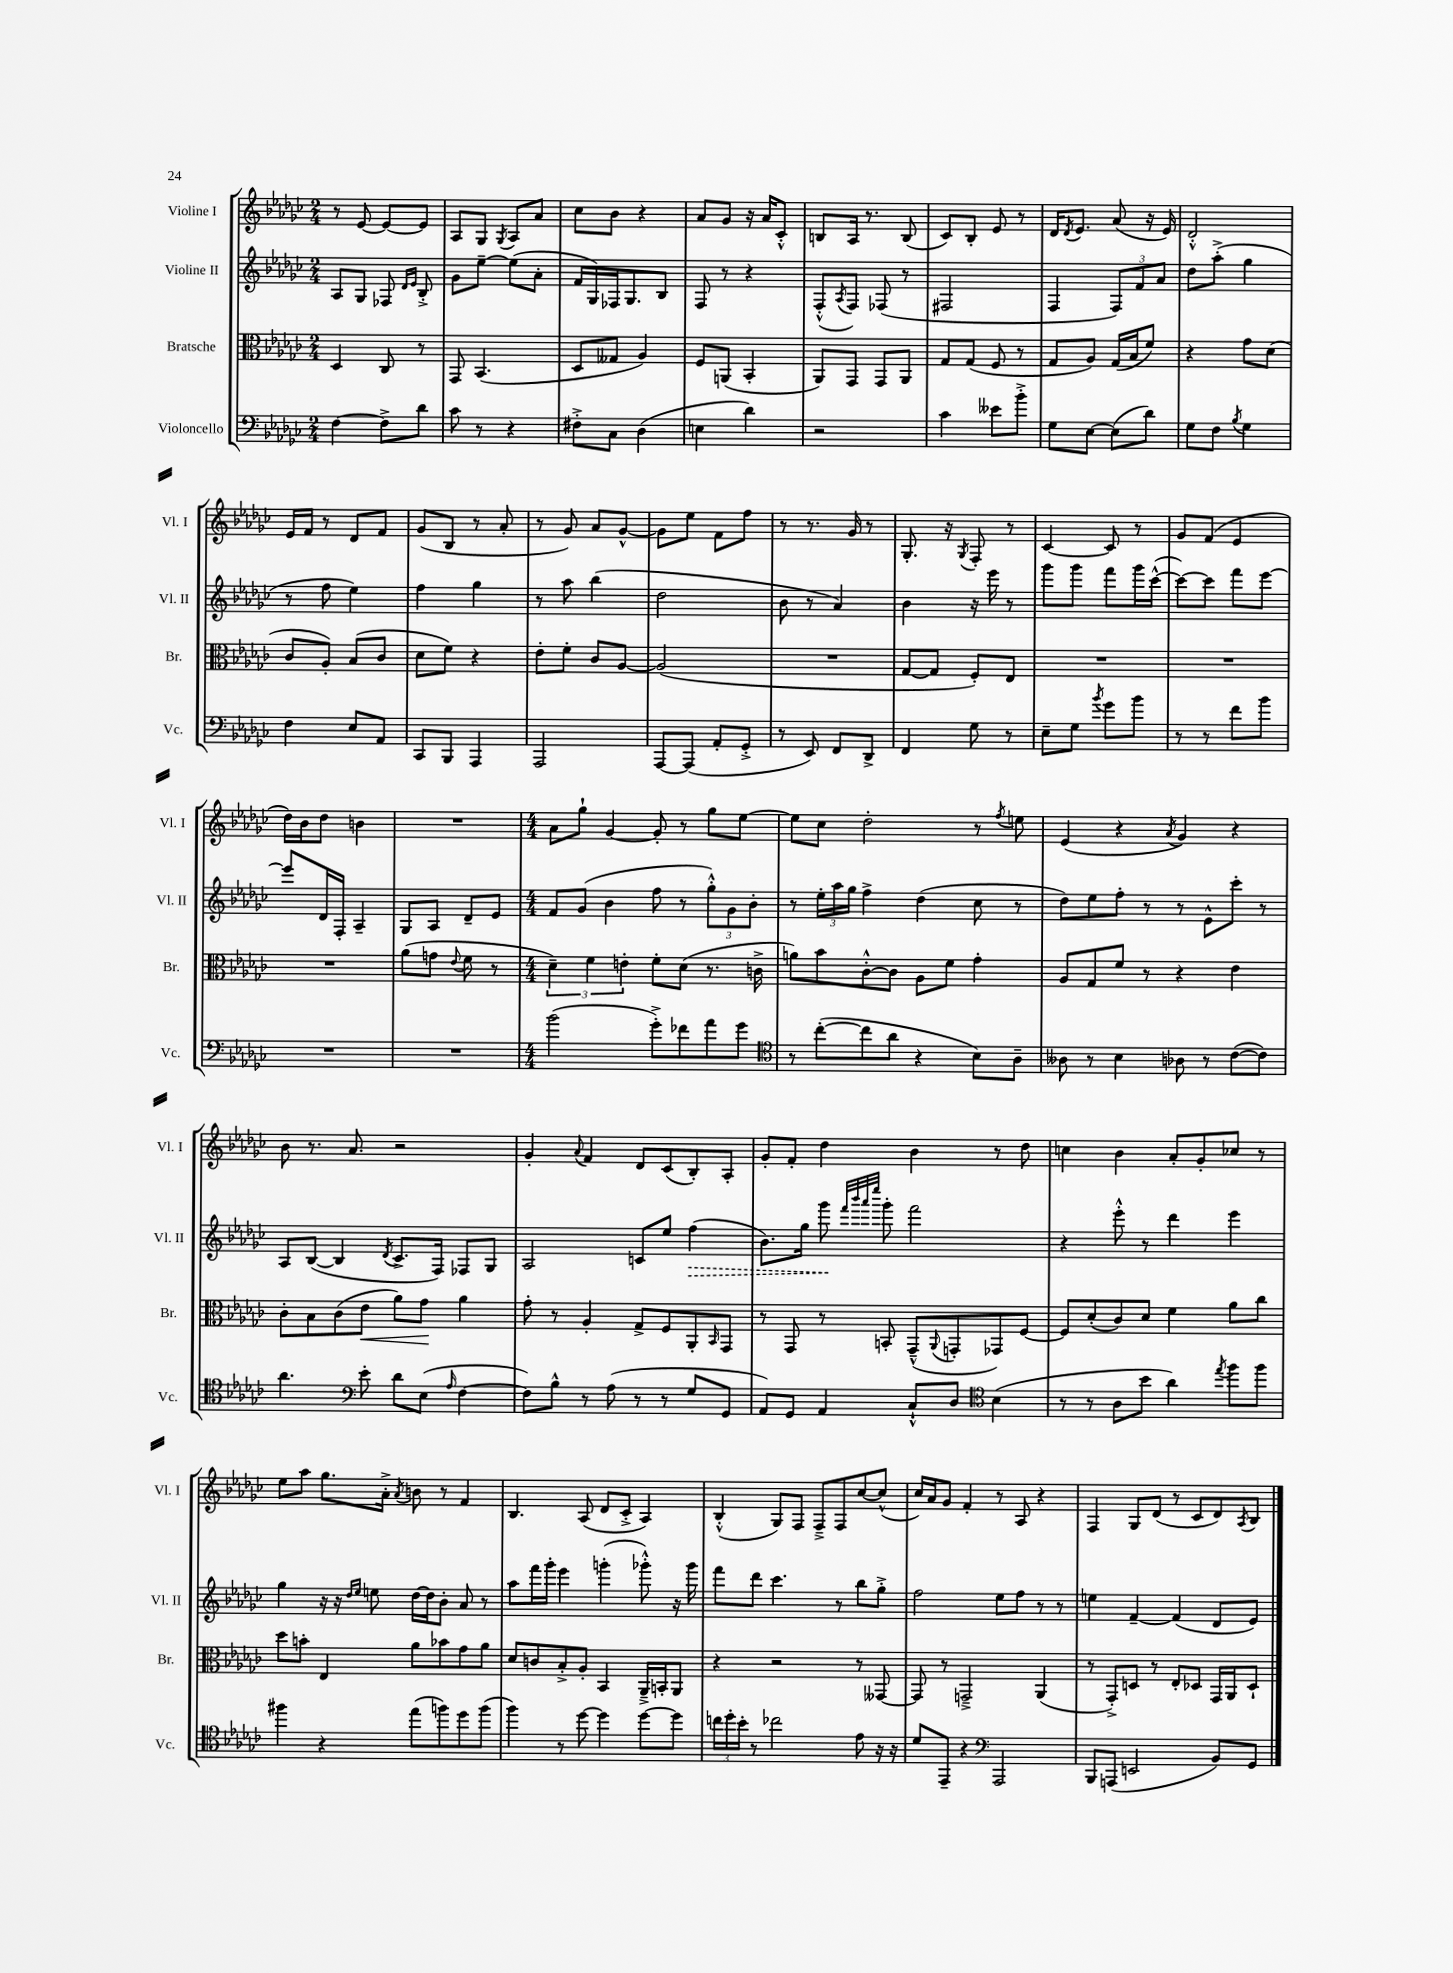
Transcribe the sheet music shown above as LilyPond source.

<<
\new StaffGroup <<
\new Staff = "s0" \with { instrumentName = "Violine I" shortInstrumentName = "Vl. I" } {
    \clef treble \key ges \major \numericTimeSignature \time 2/4
    r8 ees'8~ ees'8~ ees'8 |
    aes8 ges8 \acciaccatura { ges8 } aes8 aes'8 |
    ces''8 bes'8 r4 |
    aes'8 ges'8 r16 aes'16 ces'8-.-^ |
    b8 aes16 r8. b8( |
    ces'8) bes8-. ees'8 r8 |
    des'16 \acciaccatura { des'8 } ees'8. aes'8( r16 ees'16) |
    des'2-.-^ |
    ees'16 f'16 r8 des'8 f'8 |
    ges'8( bes8 r8 aes'8-. |
    r8 ges'8) aes'8 ges'8~-^ |
    ges'8 ees''8 f'8 f''8 |
    r8 r8. ges'16 r8 |
    ges8.-. r16 \acciaccatura { ges8 } f8-. r8 |
    ces'4~ ces'8 r8 |
    ges'8 f'8( ees'4 |
    des''16) bes'16 des''8 b'4 |
    R2 |
    \numericTimeSignature \time 4/4 aes'8 ges''8-! ges'4~ ges'8-. r8 ges''8 ees''8~ |
    ees''8 ces''8 des''2-. r8 \acciaccatura { f''8 } e''8 |
    ees'4( r4 \acciaccatura { aes'8 } ges'4) r4 |
    bes'8 r8. aes'8. r2 |
    ges'4-. \appoggiatura { aes'8 } f'4 des'8 ces'8( bes8-.) aes8-. |
    ges'8-. f'8-. des''4 bes'4 r8 des''8 |
    c''4 bes'4 aes'8-. ges'8-. ces''8 r8 |
    ees''8 aes''8 ges''8. aes'16-.-> \acciaccatura { aes'8 } b'8 r8 f'4 |
    bes4. aes8( des'8 ces'8-.-> aes4) |
    bes4-.-^( ges8) f8 f8---> f8 ces''8~ ces''8-^( |
    ces''16) aes'16 ges'8 f'4-. r8 aes8 r4 |
    f4 ges8 des'8( r8 ces'8 des'8) \acciaccatura { aes8 } bes8 \bar "|." |
}
\new Staff = "s1" \with { instrumentName = "Violine II" shortInstrumentName = "Vl. II" } {
    \clef treble \key ges \major \numericTimeSignature \time 2/4
    aes8 ges8 fes8 \grace { des'16 ees'16 } bes8-.-> |
    ges'8 ees''8~-- ees''8( aes'8-. |
    f'16 ges16) fes16 ges8. bes8 |
    f8 r8 r4 |
    f8-.-^( \acciaccatura { aes8 } f8) fes8( r8 |
    fis2 |
    f4 \tuplet 3/2 { f8) f'8 aes'8 } |
    des''8 aes''8-.->( ges''4 |
    r8 f''8 ees''4) |
    f''4 ges''4 |
    r8 aes''8 bes''4( |
    des''2 |
    bes'8 r8 aes'4) |
    bes'4 r16 ees'''16 r8 |
    ges'''8 ges'''8 f'''8 ges'''16 ces'''16~-^( |
    ces'''8~) ces'''8 f'''8 ees'''8~ |
    ees'''8 des'16 f16-. aes4-- |
    ges8 aes8 des'8-- ees'8 |
    \numericTimeSignature \time 4/4 f'8 ges'8( bes'4 f''8 r8 \tuplet 3/2 { ges''8-.-^) ges'8 bes'8-. } |
    r8 \tuplet 3/2 { ees''16-. aes''16 ges''16 } f''4-> des''4( ces''8 r8 |
    des''8) ees''8 f''8-. r8 r8 ees'8-^ ces'''8-. r8 |
    aes8 bes8~( bes4 \acciaccatura { des'8 } ces'8.-> f16) fes8 ges8 |
    aes2 c'8 ees''8 \once \override Hairpin.style = #'dashed-line f''4\>( |
    bes'8.) ges''16 ges'''8\! \grace { f'''32 bes'''32 aes'''32 ees''''32 } ges'''8-. f'''2 |
    r4 ees'''8-.-^ r8 des'''4 ees'''4 |
    ges''4 r16 r16 \grace { des''16 ees''16 } e''8 des''16~ des''16 bes'8-. aes'8 r8 |
    aes''8 f'''16 ges'''16-. ees'''4 g'''4-.( ges'''8-.-^) r16 ges'''16 |
    f'''8 des'''8 ces'''4. r8 bes''8 ges''8-.-> |
    f''2 ees''8 f''8 r8 r8 |
    e''4 f'4~-- f'4( des'8 ees'8) \bar "|." |
}
\new Staff = "s2" \with { instrumentName = "Bratsche" shortInstrumentName = "Br." } {
    \clef alto \key ges \major \numericTimeSignature \time 2/4
    des4 ces8 r8 |
    ges,8 bes,4.( |
    des8 geses8 aes4) |
    f8 a,8( bes,4-. |
    aes,8) ges,8 ges,8 aes,8 |
    ges8 ges8( f8 r8 |
    ges8 aes8) ges16( bes16 f'8) |
    r4 ges'8 des'8( |
    ces'8 aes8-.) bes8( ces'8 |
    des'8 f'8) r4 |
    ees'8-. f'8-. ces'8 aes8~ |
    aes2( |
    R2 |
    ges8~ ges8 f8-.) ees8 |
    R2 |
    R2 |
    R2 |
    aes'8( g'8 \appoggiatura { ees'8 } f'8 r8 |
    \numericTimeSignature \time 4/4 \tuplet 3/2 { des'4--) f'4 e'4-. } f'8-. des'8( r8. c'16-> |
    a'8) bes'8 ces'8~-.-^ ces'8 aes8 f'8 ges'4-. |
    aes8 ges8 f'8 r8 r4 ees'4 |
    ces'8-. bes8 ces'8( ees'8\< aes'8) ges'8\! aes'4 |
    ges'8-. r8 aes4-. ges8-> f8 aes,8-. \grace { bes,16 } ges,8 |
    r8 ges,8 r8 b,8-. ges,8---^( \appoggiatura { aes,8 } g,8-. ges,8) f8~ |
    f8 des'8-.( ces'8) des'8 f'4 aes'8 ces''8 |
    des''8 b'8-. ees4 aes'8 bes'8 ges'8 aes'8 |
    des'8 c'8 bes8-.-> aes8-. bes,4 aes,16---> b,16-. aes,8 |
    r4 r2 r8 geses,8~ |
    geses,8 r8 g,2---> aes,4( |
    r8 ges,8-.->) d8 r8 ees8-. des8 ges,16 aes,16 des8-! \bar "|." |
}
\new Staff = "s3" \with { instrumentName = "Violoncello" shortInstrumentName = "Vc." } {
    \clef bass \key ges \major \numericTimeSignature \time 2/4
    f4~ f8-> des'8 |
    ces'8 r8 r4 |
    fis8-.-> ces8 des4( |
    e4 des'4) |
    r2 |
    ces'4 eeses'8 bes'8-.-> |
    ges8 ees8~ ees8( des'8) |
    ges8 f8 \acciaccatura { bes8 } ges4 |
    f4 ees8 aes,8 |
    ces,8 bes,,8 aes,,4 |
    aes,,2 |
    aes,,8~ aes,,8( aes,8-. ges,8-.-> |
    r8 ees,8) f,8 des,8-> |
    f,4 ges8 r8 |
    ees8-- ges8 \acciaccatura { bes'8 } ges'8 bes'8 |
    r8 r8 f'8 bes'8 |
    R2 |
    R2 |
    \numericTimeSignature \time 4/4 bes'2( ges'8-.->) fes'8 aes'8 ges'8 |
    \clef tenor r8 ces''8~-.( ces''8 aes'8 r4 bes8) aes8-- |
    aeses8 r8 bes4 aes8 r8 ces'8~( ces'8) |
    aes'4. \clef bass ees'8-. des'8 ees8( \grace { aes16 } f4~ |
    f8) bes8-^ r8 aes8( r8 r8 ges8 ges,8 |
    aes,8) ges,8 aes,4 ces8-!-^ des8 \clef tenor bes4( |
    r8 r8 aes8 bes'8 aes'4) \acciaccatura { ees''8 } f''8 f''8 |
    fis''4 r4 ees''8( f''8) des''8 f''8( |
    f''4) r8 des''8~ des''4 des''8~ des''8 |
    \tuplet 3/2 { c''16 des''16-. bes'16-. } r8 ces''2 ees'8 r16 r16 |
    des'8 ees,8-- r4 \clef bass aes,,2 |
    bes,,8 a,,8( e,2 bes,8) ges,8 \bar "|." |
}
>>
>>
\layout { \context { \Score \remove "Bar_number_engraver" } }
